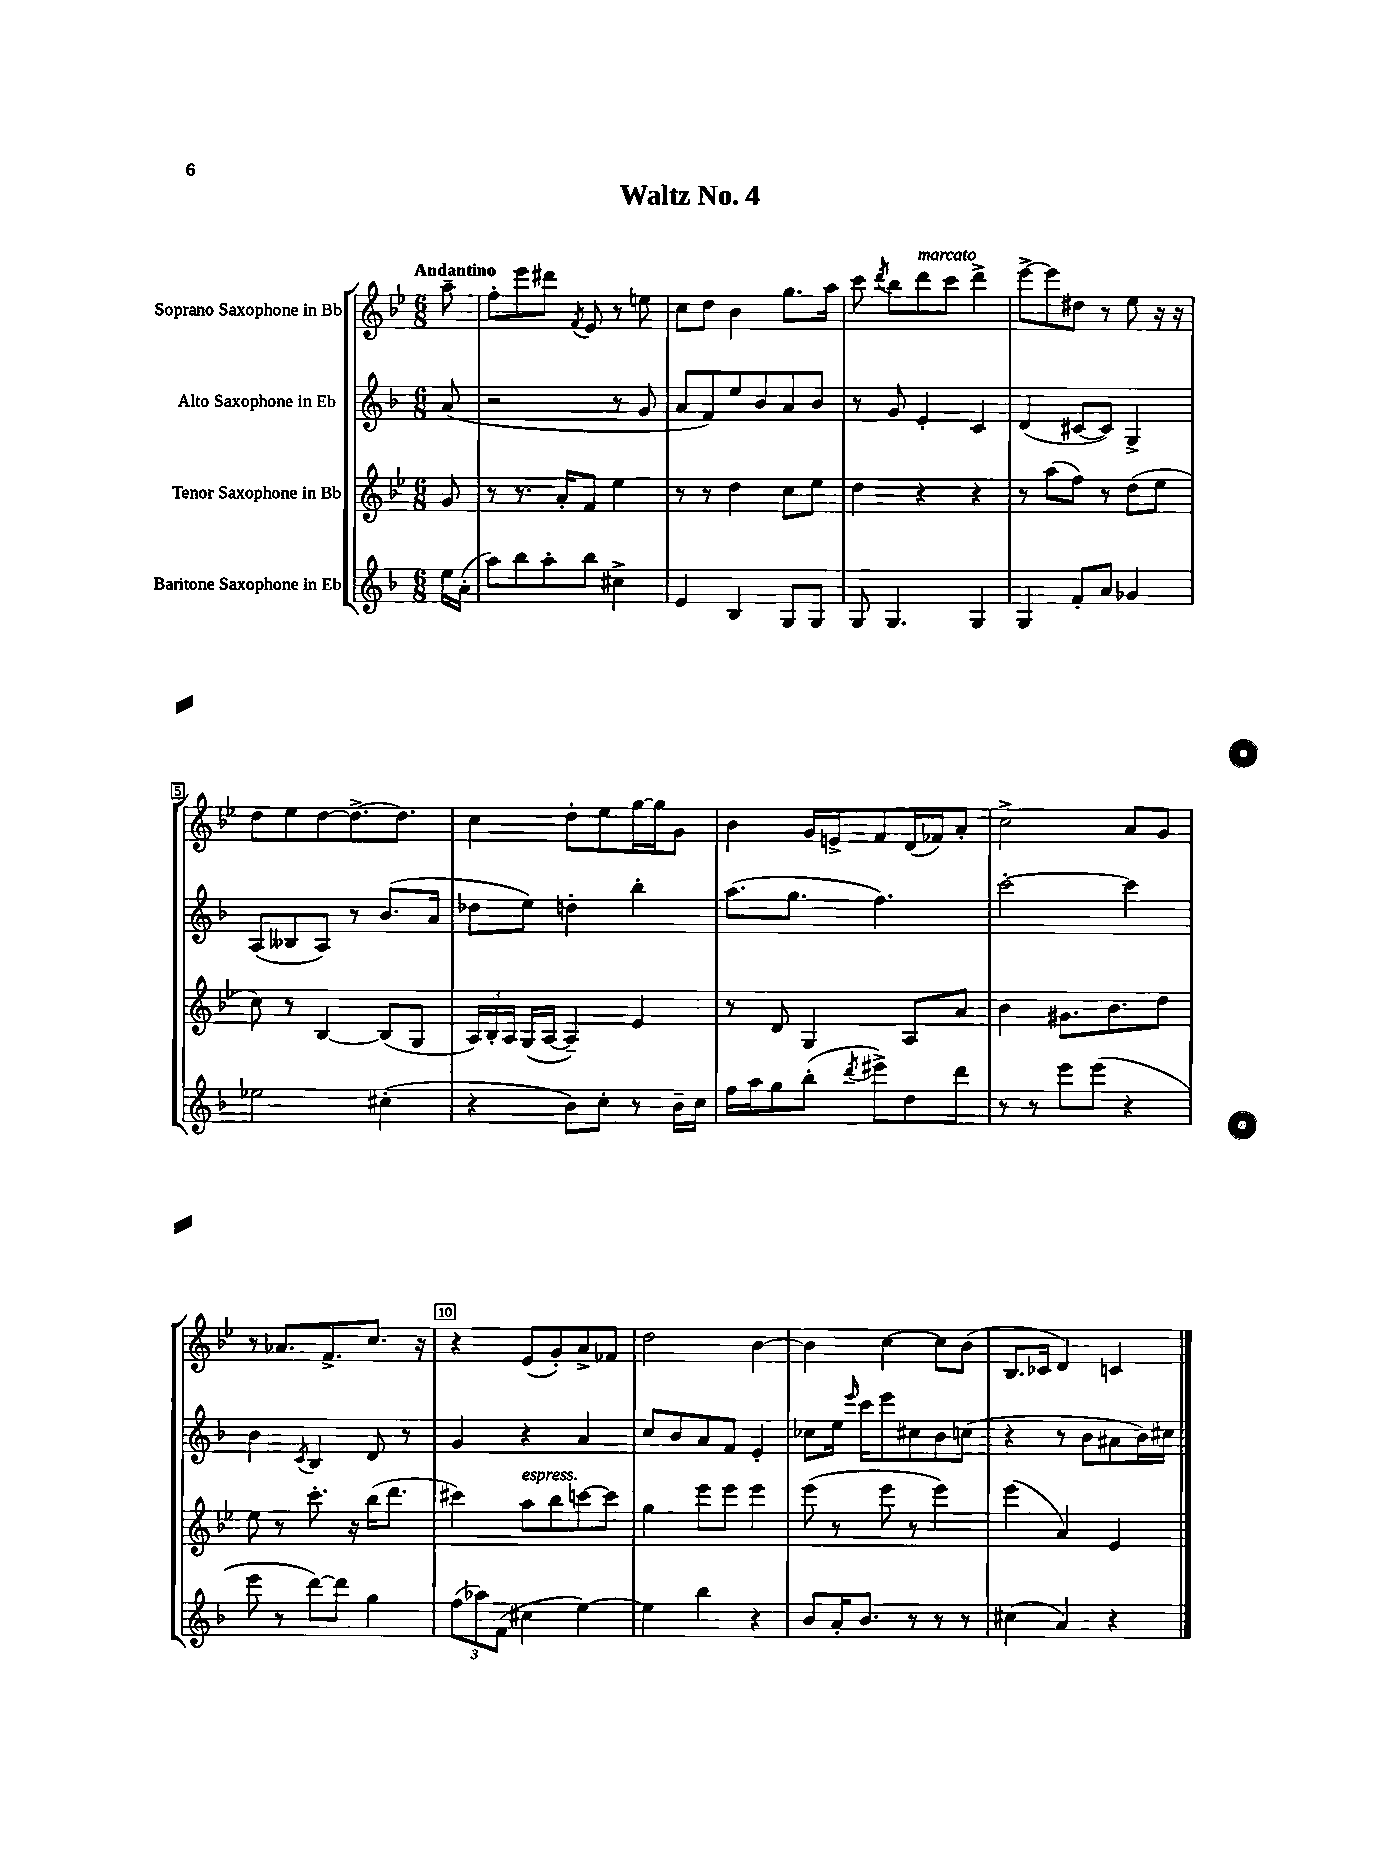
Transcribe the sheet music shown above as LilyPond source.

\header { title = "Waltz No. 4" }
<<
\new StaffGroup <<
\new Staff = "s0" \with { instrumentName = "Soprano Saxophone in Bb" } {
    \clef treble \key bes \major \numericTimeSignature \time 6/8 \partial 8 \tempo "Andantino"
    \autoBeamOff a''8-- |
    f''8[-. ees'''8 dis'''8] \acciaccatura { f'8 } ees'8 r8 e''8 |
    c''8[ d''8] bes'4 g''8.[ a''16] |
    c'''8 \acciaccatura { d'''8 } bes''8[ d'''8^\markup { \italic "marcato" } c'''8] d'''4-> |
    ees'''8[~-> ees'''8 dis''8] r8 ees''8 r16 r16 |
    d''8[ ees''8 d''8~ d''8.~-> d''8.] |
    c''4 d''8[-. ees''8 g''16~ g''16 g'8] |
    bes'4 g'16[ e'16-> f'8 d'16( fes'16) a'8]-. |
    c''2-> a'8[ g'8] |
    r8 aes'8.[ f'8.-> c''8.] r16 |
    r4 ees'8[( g'8-.) a'8-> fes'8] |
    d''2 bes'4~ |
    bes'4 c''4~ c''8[ bes'8]( |
    bes8.[ ces'16] d'4) c'4 \bar "|." |
}
\new Staff = "s1" \with { instrumentName = "Alto Saxophone in Eb" } {
    \clef treble \key f \major \numericTimeSignature \time 6/8 \partial 8
    \autoBeamOff a'8( |
    r2 r8 g'8 |
    a'8[ f'8) e''8 bes'8 a'8 bes'8] |
    r8 g'8 e'4-. c'4 |
    d'4( cis'8[~ cis'8]) g4-> |
    a8[( beses8 a8]) r8 bes'8.[( a'16] |
    des''8[ e''8]) d''4-. bes''4-. |
    a''8.[( g''8.] f''4.) |
    c'''2~-. c'''4 |
    bes'4 \acciaccatura { c'8 } bes4 d'8 r8 |
    g'4 r4 a'4 |
    c''8[ bes'8 a'8 f'8] e'4-. |
    ces''8[ e''16] \grace { e'''16 } c'''16[ e'''8 cis''8 bes'8 c''8]( |
    r4 r8 bes'8[ ais'8 bes'16) cis''16] \bar "|." |
}
\new Staff = "s2" \with { instrumentName = "Tenor Saxophone in Bb" } {
    \clef treble \key bes \major \numericTimeSignature \time 6/8 \partial 8
    \autoBeamOff g'8 |
    r8 r8. a'16[-. f'8] ees''4 |
    r8 r8 d''4 c''8[ ees''8] |
    d''4 r4 r4 |
    r8 a''8[( f''8]) r8 d''8[( ees''8] |
    c''8) r8 bes4~ bes8[( g8] |
    \tuplet 3/2 { a16[) bes16-. a16] } g16[( a16]~ a4--) ees'4 |
    r8 d'8 g4 a8[ a'8] |
    bes'4 gis'8.[ bes'8. d''8] |
    ees''8 r8 c'''8.-. r16 bes''16[( d'''8.] |
    cis'''4) a''8[^\markup { \italic "espress." } bes''8 c'''8~ c'''8] |
    g''4 ees'''8[ ees'''8] ees'''4 |
    ees'''8( r8 ees'''8 r8 ees'''4) |
    ees'''4( a'4) ees'4 \bar "|." |
}
\new Staff = "s3" \with { instrumentName = "Baritone Saxophone in Eb" } {
    \clef treble \key f \major \numericTimeSignature \time 6/8 \partial 8
    \autoBeamOff e''16[ a'16]-.( |
    a''8[) bes''8 a''8-. bes''8] cis''4-> |
    e'4 bes4 g8[ g8] |
    g8 g4. g4 |
    g4 f'8[-. a'8] ges'4 |
    ees''2 cis''4-.( |
    r4 bes'8[) c''8]-. r8 bes'16[-- c''16] |
    f''16[ a''16 g''8 bes''8]-.( \acciaccatura { d'''8 } eis'''8[->) d''8 d'''8] |
    r8 r8 e'''8[ e'''8]( r4 |
    e'''8 r8 d'''8[~) d'''8] g''4 |
    \tuplet 3/2 { f''8[( aes''8) f'8]( } cis''4 e''4~) |
    e''4 bes''4 r4 |
    bes'8[ a'16-. bes'8.] r8 r8 r8 |
    cis''4( a'4) r4 \bar "|." |
}
>>
>>
\layout { \context { \Score \override BarNumber.break-visibility = ##(#f #t #t) barNumberVisibility = #(every-nth-bar-number-visible 5) \override BarNumber.stencil = #(make-stencil-boxer 0.1 0.3 ly:text-interface::print) } }
